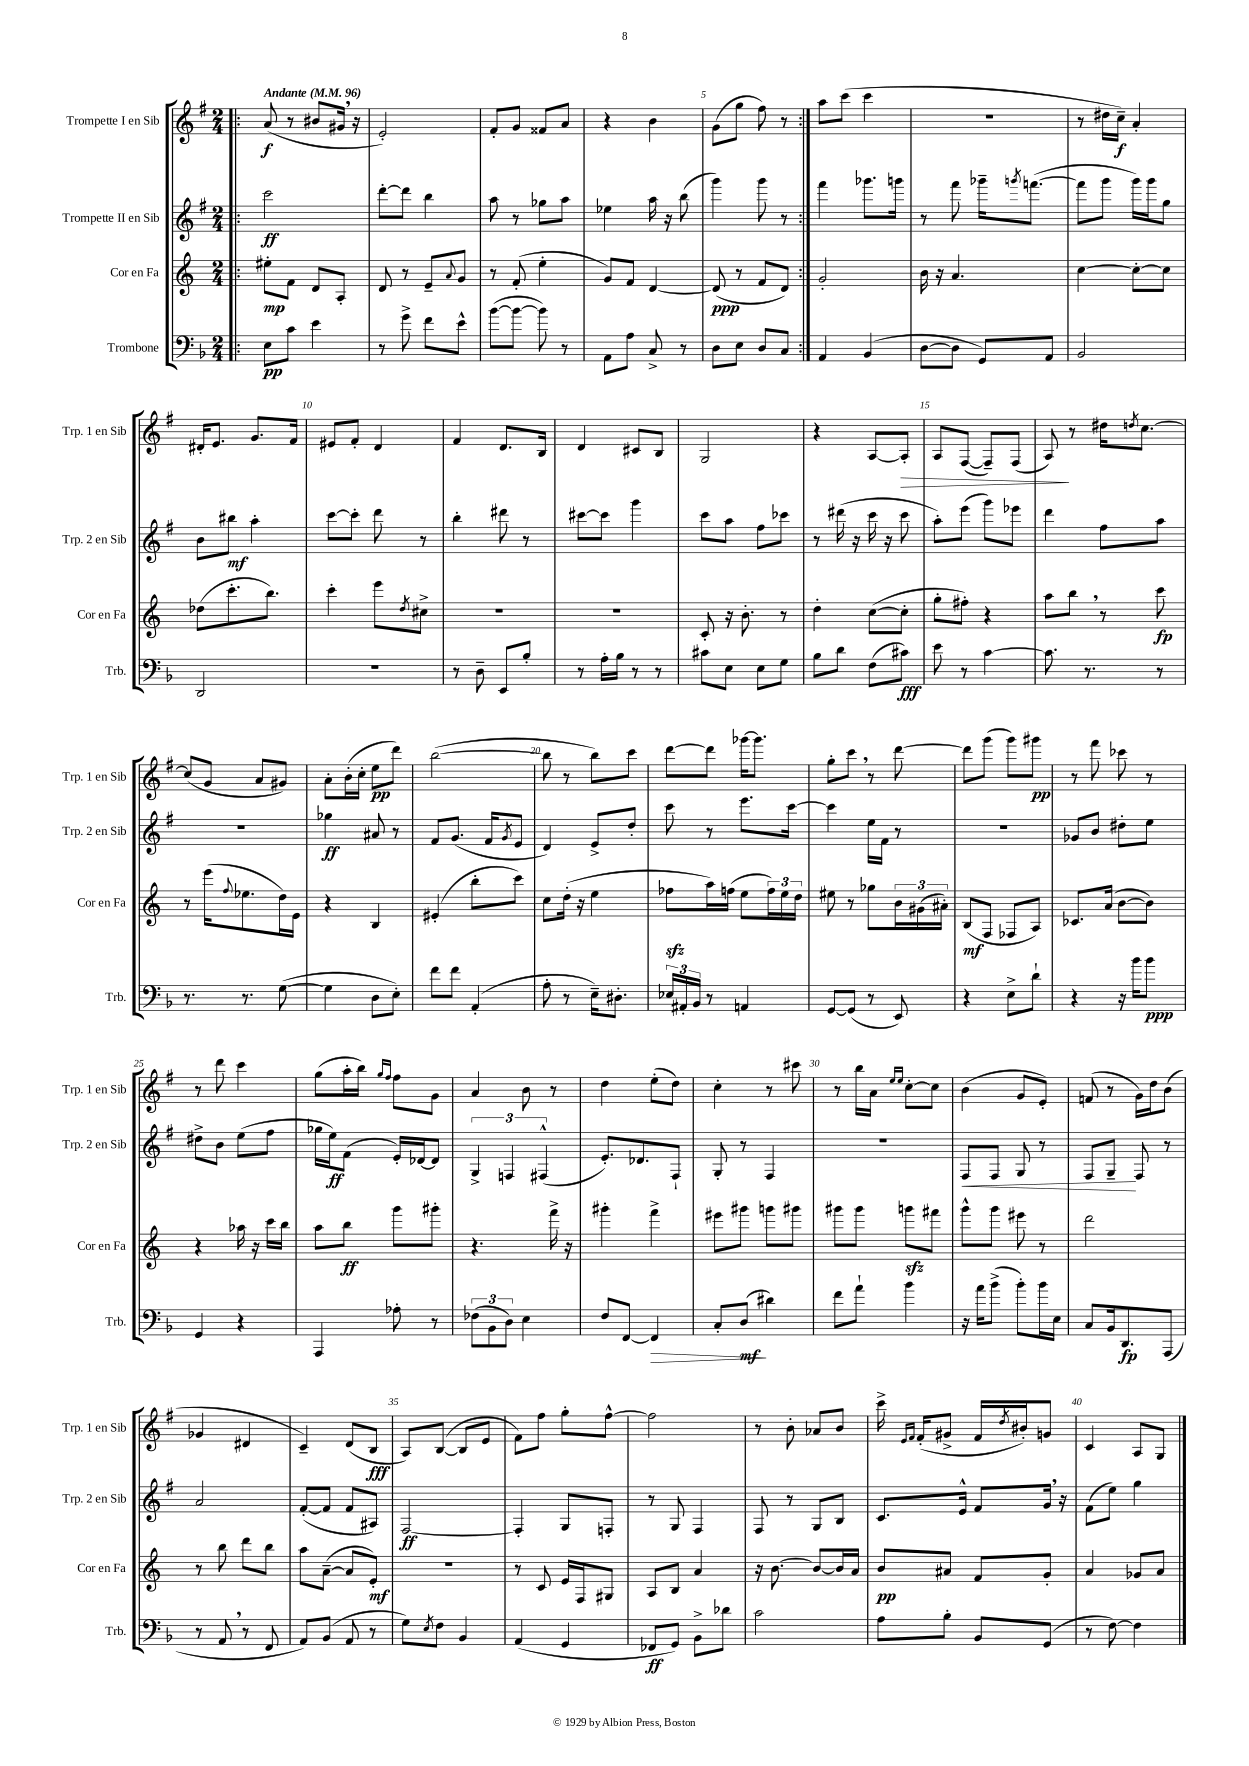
<<
\new StaffGroup <<
\new Staff = "s0" \with { instrumentName = "Trompette I en Sib" shortInstrumentName = "Trp. 1 en Sib" } {
    \clef treble \key g \major \numericTimeSignature \time 2/4 \tempo "Andante" 4 = 96
    \repeat volta 2 { \bar ".|:" a'8\f( r8 bis'8 gis'16 \breathe r16 |
    e'2-.) |
    fis'8-. g'8 fisis'8 a'8 |
    r4 b'4 |
    g'8( g''8 fis''8) r8 | }
    a''8 c'''8( c'''4 |
    r2 |
    r8 dis''16 c''16--\f) a'4-. |
    dis'16-. e'8. g'8. fis'16 |
    eis'8 fis'8-. d'4 |
    fis'4 d'8. b16 |
    d'4 cis'8 b8 |
    g2 |
    r4 a8~ a8-.\> |
    a8 fis8~( fis8--) fis8( |
    a8\!) r8 dis''16 \acciaccatura { d''8 } c''8.~ |
    c''8( g'8 a'8 gis'8) |
    a'8-. b'16-.( c''16-. e''8\pp d'''8) |
    b''2~( |
    b''8 r8 b''8) c'''8 |
    d'''8~ d'''8 ges'''16~ ges'''8. |
    g''8-. c'''8 \breathe r8 d'''8~ |
    d'''8 g'''8( g'''8) gis'''8\pp |
    r8 fis'''8 ces'''8 r8 |
    r8 d'''8 c'''4 |
    g''8( a''16-. b''16) \grace { g''16 fis''16 } fis''8 g'8 |
    a'4 b'8 r8 |
    d''4 e''8-.( d''8) |
    c''4-. r8 cis'''8 |
    r8 b''16 a'16 \grace { e''16 e''16 } c''8~-. c''8 |
    b'4( g'8 e'8-.) |
    f'8( r8 g'16) d''16 b'8( |
    ges'4 dis'4 |
    c'4--) d'8( b8\fff |
    a8) b8~( b8 e'8 |
    fis'8) fis''8 g''8-. fis''8~-^ |
    fis''2 |
    r8 b'8-. aes'8 b'8 |
    c'''16-> \grace { e'16 fis'16 } fis'16-.( gis'8-> fis'16 \acciaccatura { d''8 } bis'16-.) g'8 |
    c'4 a8 g8 \bar "|." |
}
\new Staff = "s1" \with { instrumentName = "Trompette II en Sib" shortInstrumentName = "Trp. 2 en Sib" } {
    \clef treble \key g \major \numericTimeSignature \time 2/4
    \repeat volta 2 { \bar ".|:" c'''2\ff |
    d'''8~-. d'''8 b''4 |
    a''8 r8 ges''8 a''8 |
    ees''4 a''16 r16 b''8( |
    g'''4) g'''8 r8 | }
    fis'''4 ges'''8. g'''16 |
    r8 fis'''8 ges'''16-- \acciaccatura { g'''8 } f'''8.~( |
    f'''8 g'''8 g'''16) g'''16 g''8 |
    b'8 bis''8\mf a''4-. |
    c'''8~ c'''8-. d'''8 r8 |
    b''4-. dis'''8 r8 |
    cis'''8~ cis'''8 g'''4 |
    c'''8 a''8 fis''8 ces'''8 |
    r8 dis'''16( r16 c'''16 r16 c'''8 |
    a''8-.) e'''8( g'''8) ees'''8 |
    d'''4 fis''8 a''8 |
    R2 |
    ges''4\ff ais'8 r8 |
    fis'8 g'8.( fis'16 \acciaccatura { g'8 } e'8 |
    d'4) e'8-> d''8-. |
    c'''8 r8 e'''8. c'''16~ |
    c'''4 e''16 fis'16 r8 |
    R2 |
    ges'8 b'8 dis''8-. e''8 |
    dis''8-> b'8 e''8( fis''8 |
    ges''16 e''16\ff) fis'8( e'16-.) des'16~ des'8 |
    \tuplet 3/2 { g4-> f4 fis4-^( } |
    e'8.-.) des'8. fis8-! |
    g8-. r8 fis4 |
    R2 |
    fis8\< fis8 g8 r8 |
    fis8 g8--\! fis8 r8 |
    a'2 |
    fis'8~-.( fis'8 fis'8 ais8) |
    fis2~\ff |
    fis4-. g8 f8-. |
    r8 g8 fis4 |
    fis8 r8 g8 b8 |
    c'8. e'16-^ fis'8 g'16 \breathe r16 |
    fis'8( e''8) g''4 \bar "|." |
}
\new Staff = "s2" \with { instrumentName = "Cor en Fa" shortInstrumentName = "Cor en Fa" } {
    \clef treble \key c \major \numericTimeSignature \time 2/4
    \repeat volta 2 { \bar ".|:" eis''8-.\mp f'8 d'8 a8-. |
    d'8 r8 e'8-- \appoggiatura { a'8 } g'8 |
    r8 f'8-.( e''4-. |
    g'8) f'8 d'4~ |
    d'8\ppp( r8 f'8 d'8) | }
    g'2-. |
    b'16 r16 a'4. |
    c''4~ c''8~-. c''8 |
    des''8( c'''8.-. b''8.) |
    c'''4-. e'''8 \acciaccatura { d''8 } cis''8-> |
    R2 |
    R2 |
    c'8-. r16 b'8.-. r8 |
    d''4-. c''8~( c''8-. |
    g''8-. fis''8-.) r4 |
    a''8 b''8 \breathe r8 c'''8\fp |
    r8 e'''16( \appoggiatura { f''8 } ees''8. d''16) e'16 |
    r4 b4 |
    eis'4-.( b''8-. c'''8) |
    c''8 d''16-.( r16 e''4 |
    fes''8\sfz a''16) f''16( e''8 \tuplet 3/2 { f''16) e''16 d''16 } |
    eis''8 r8 ges''8 \tuplet 3/2 { b'16 gis'16( ais'16-.) } |
    b8\mf( f8 fes8 a8) |
    ces'8. a'16( b'8~ b'8) |
    r4 aes''16 r16 c'''16 b''16 |
    a''8 b''8\ff g'''8 gis'''8-. |
    r4. f'''16-> r16 |
    gis'''4-. f'''4-> |
    eis'''8 gis'''8 g'''8 gis'''8 |
    gis'''8 gis'''8 g'''8\sfz fis'''8 |
    g'''8-^ g'''8 eis'''8 r8 |
    d'''2 |
    r8 b''8 d'''8 b''8 |
    a''8 a'8~--( a'8 e'8-.\mf) |
    r2 |
    r8 c'8 e'16 f16 gis8 |
    a8 b8 a'4 |
    r16 b'8.~ b'8~ b'16 a'16 |
    b'8\pp ais'8 f'8 g'8-. |
    a'4 ges'8 a'8 \bar "|." |
}
\new Staff = "s3" \with { instrumentName = "Trombone" shortInstrumentName = "Trb." } {
    \clef bass \key f \major \numericTimeSignature \time 2/4
    \repeat volta 2 { \bar ".|:" e8\pp c'8 e'4 |
    r8 g'8-> f'8 e'8-^ |
    bes'8~( bes'8~ bes'8) r8 |
    a,8 a8 c8-> r8 |
    d8 e8 d8 c8 | }
    a,4 bes,4( |
    d8~ d8 g,8) a,8 |
    bes,2 |
    d,2 |
    R2 |
    r8 d8-- e,8 bes8-. |
    r8 a16-. bes16 r8 r8 |
    cis'8 e8 e8 g8 |
    bes8 d'8 f8( cis'8\fff) |
    e'8 r8 c'4~ |
    c'8. r8. r8 |
    r8. r8. g8~( |
    g4 d8 e8-.) |
    f'8 f'8 a,4-.( |
    a8-. r8 e16--) dis8.-. |
    \tuplet 3/2 { ees16 ais,16-. bes,16 } r8 a,4 |
    g,8~ g,8( r8 e,8) |
    r4 e8-> d'8-! |
    r4 r16 bes'16 bes'8\ppp |
    g,4 r4 |
    a,,4 aes8-. r8 |
    \tuplet 3/2 { fes8( bes,8 d8) } e4 |
    f8 f,8~ f,4\> |
    c8-. d8\mf\!( dis'4) |
    f'8 a'8-! bes'4 |
    r16 a'16 bes'8->( bes'8-.) bes'16 e16 |
    c8 bes,16 d,8.\fp a,,8( |
    r8 a,8 \breathe r8 f,8 |
    a,8) bes,8( a,8 r8 |
    g8) \acciaccatura { e8 } f8 bes,4 |
    a,4( g,4 |
    fes,8\ff g,8) bes,8-> des'8 |
    c'2 |
    a8 bes8-. bes,8 g,8( |
    r8 f8~) f4 \bar "|." |
}
>>
>>
\layout { \context { \Score \override BarNumber.break-visibility = ##(#f #t #t) barNumberVisibility = #(every-nth-bar-number-visible 5) } }
